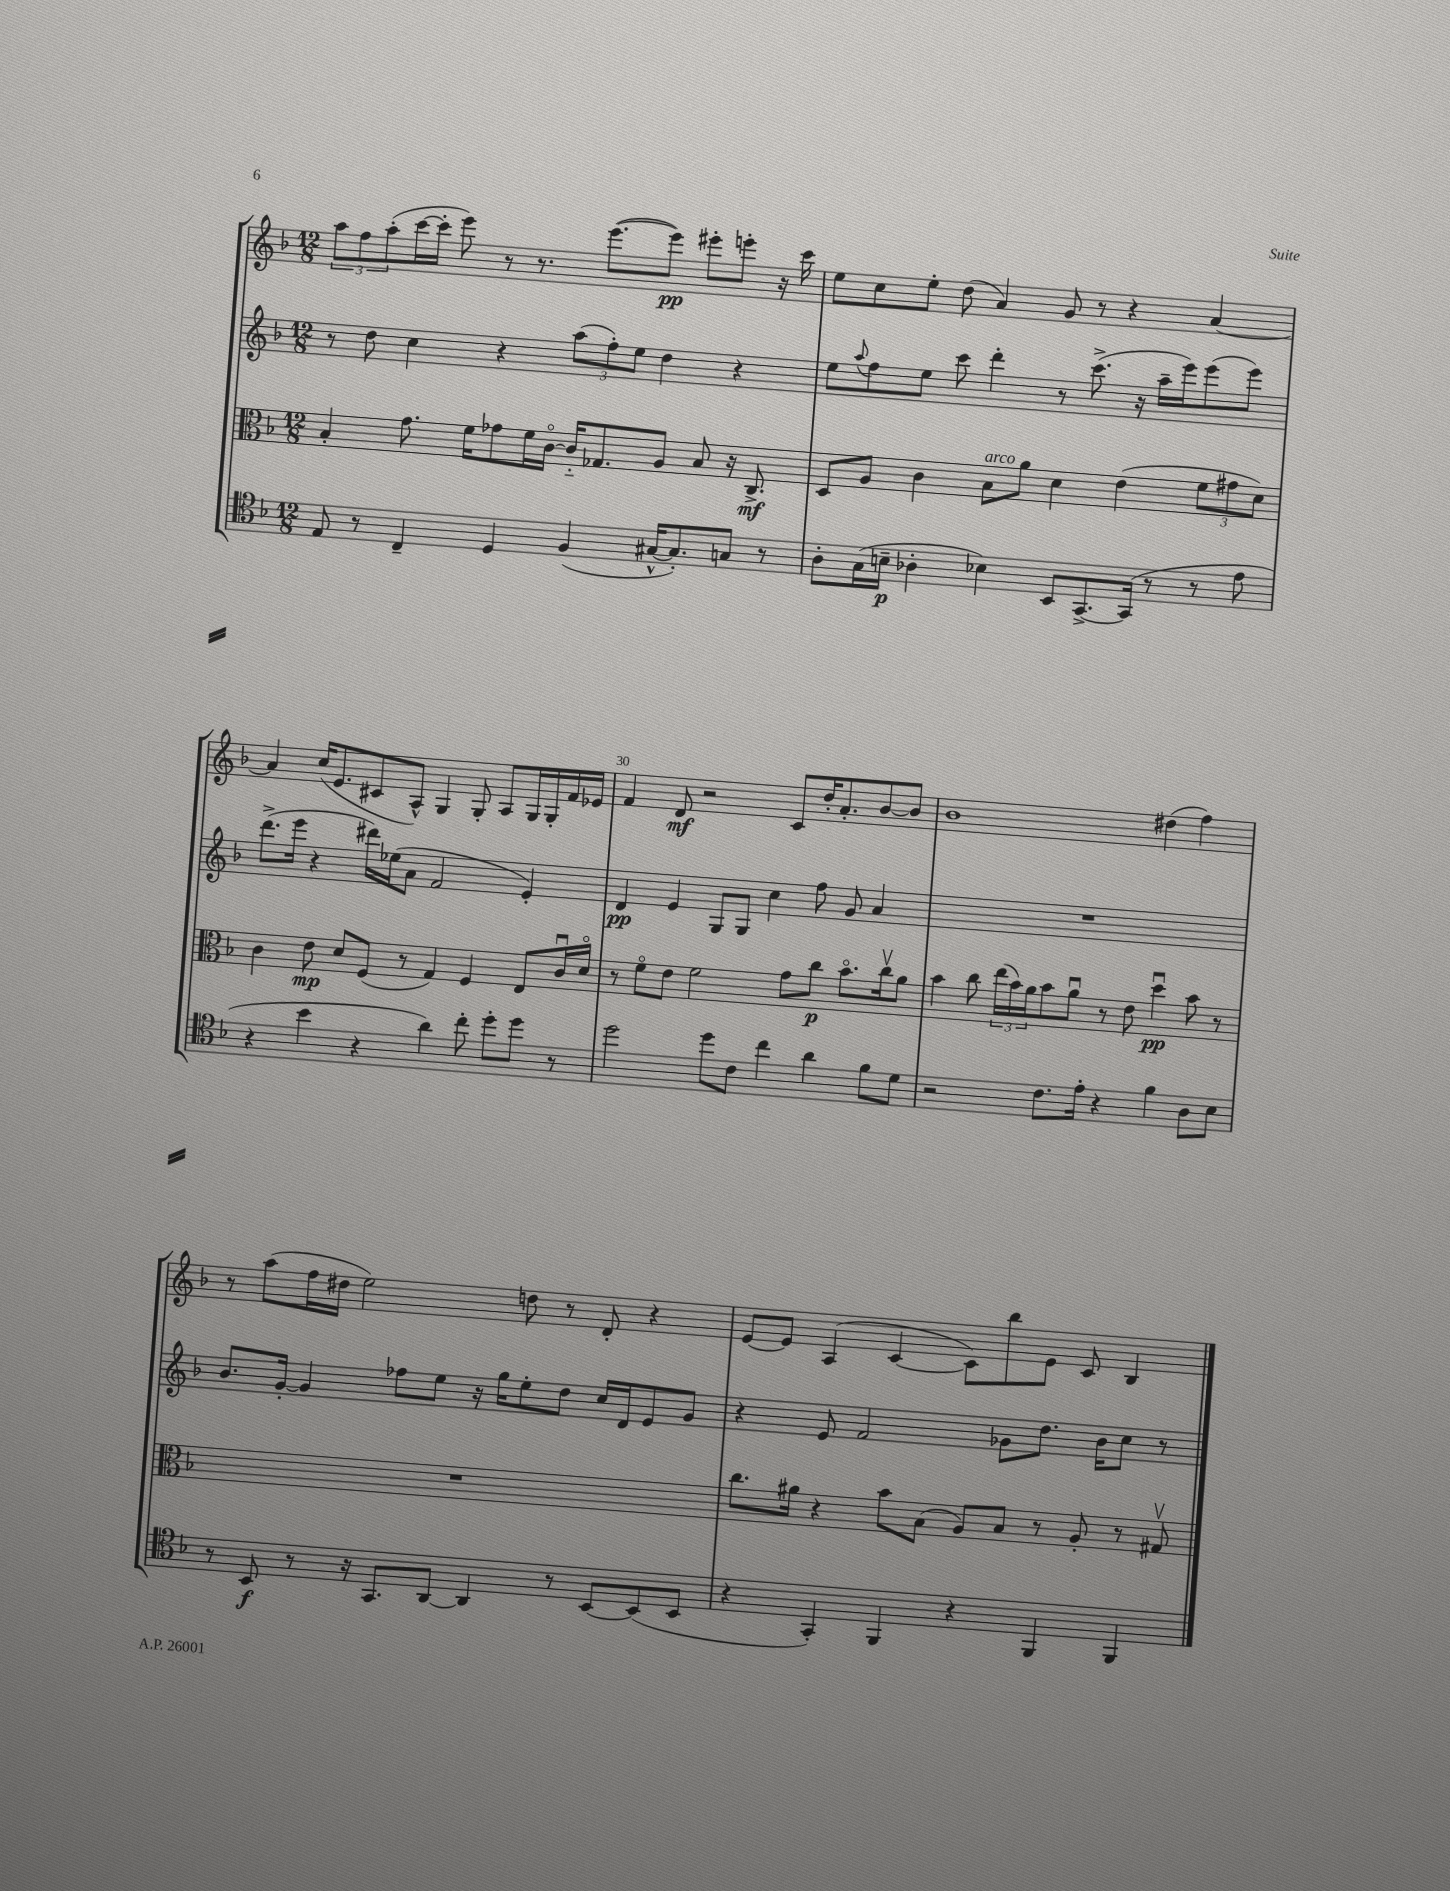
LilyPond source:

<<
\new StaffGroup <<
\new Staff = "s0" {
    \clef treble \key f \major \numericTimeSignature \time 12/8
    \tuplet 3/2 { a''8 f''8 a''8-.( } c'''16~ c'''16-. e'''8) r8 r8. e'''8.~( e'''8\pp) eis'''8-. e'''8-. r16 c'''16 |
    e''8 c''8 e''8-. d''8( a'4) g'8 r8 r4 a'4~ |
    a'4 c''16( e'8. cis'8 a8-^) g4 g8-. a8 g16 g16-. f'16 ees'16 |
    f'4 d'8\mf r2 c'8 d''16-. a'8.-. bes'8~ bes'8 |
    bes'1 dis''4( f''4) |
    r8 a''8( f''16 dis''16 e''2) d''8 r8 d'8-. r4 |
    e'8~ e'8 a4( c'4~ c'8) bes''8 e'8 c'8 bes4 \bar "|." |
}
\new Staff = "s1" {
    \clef treble \key f \major \numericTimeSignature \time 12/8
    r8 d''8 c''4 r4 \tuplet 3/2 { a''8( f''8-.) e''8 } d''4 r4 |
    e''8 \appoggiatura { a''8 } f''8 e''8 c'''8 d'''4-. r8 c'''8.->( r16 a''16-- e'''16) e'''8( e'''8) |
    d'''8.->( e'''16 r4 dis'''16) ees''16( a'8 f'2 e'4-.) |
    d'4\pp e'4 g8 g8 c''4 f''8 g'8 a'4 |
    R1. |
    bes'8. g'16~-. g'4 fes''8 e''8 r16 g''16 e''8-. d''8 c''16 d'16 e'8 g'8 |
    r4 e'8 f'2 ges'8 d''8. bes'16 c''8 r8 \bar "|." |
}
\new Staff = "s2" {
    \clef alto \key f \major \numericTimeSignature \time 12/8
    bes4-. g'8. f'16 ges'8 f'16 c'16~\flageolet c'16-_ ges8. a8 bes8 r16 c8.->\mf |
    d8 a8 c'4 bes8^\markup { \italic "arco" } a'8 d'4 e'4( \tuplet 3/2 { f'8 gis'8 d'8) } |
    c'4 e'8\mp d'8 f8( r8 g4) f4 e8 c'16\downbow d'16\flageolet |
    r8 f'8\flageolet e'8 f'2 g'8 c''8\p bes'8.\flageolet c''16\upbow a'8 |
    bes'4 c''8 \tuplet 3/2 { e''16( bes'16) a'16 } bes'8 a'8\downbow r8 e'8 d''4\downbow\pp bes'8 r8 |
    R1. |
    c''8. ais'16 r4 bes'8 bes8( a8) bes8 r8 a8-. r8 gis8\upbow \bar "|." |
}
\new Staff = "s3" {
    \clef tenor \key f \major \numericTimeSignature \time 12/8
    e8 r8 c4-- d4 f4( gis16~-^ gis8.-.) g8 r8 |
    a8-. g16( b16--\p aes4-. bes4) bes,8 g,8.~-> g,16( r8 r8 e'8 |
    r4 bes'4 r4 a'4) c''8-. d''8-. d''8 r8 |
    d''2 d''8 c'8 c''4 a'4 f'8 d'8 |
    r2 c'8. e'16-. r4 f'4 a8 bes8 |
    r8 bes,8\f r8 r16 g,8. a,8~ a,4 r8 bes,8~ bes,8( bes,8 |
    r4 g,4-.) f,4 r4 f,4 f,4 \bar "|." |
}
>>
>>
\layout { \context { \Score currentBarNumber = #27 \override BarNumber.break-visibility = ##(#f #t #t) barNumberVisibility = #(every-nth-bar-number-visible 5) } }
